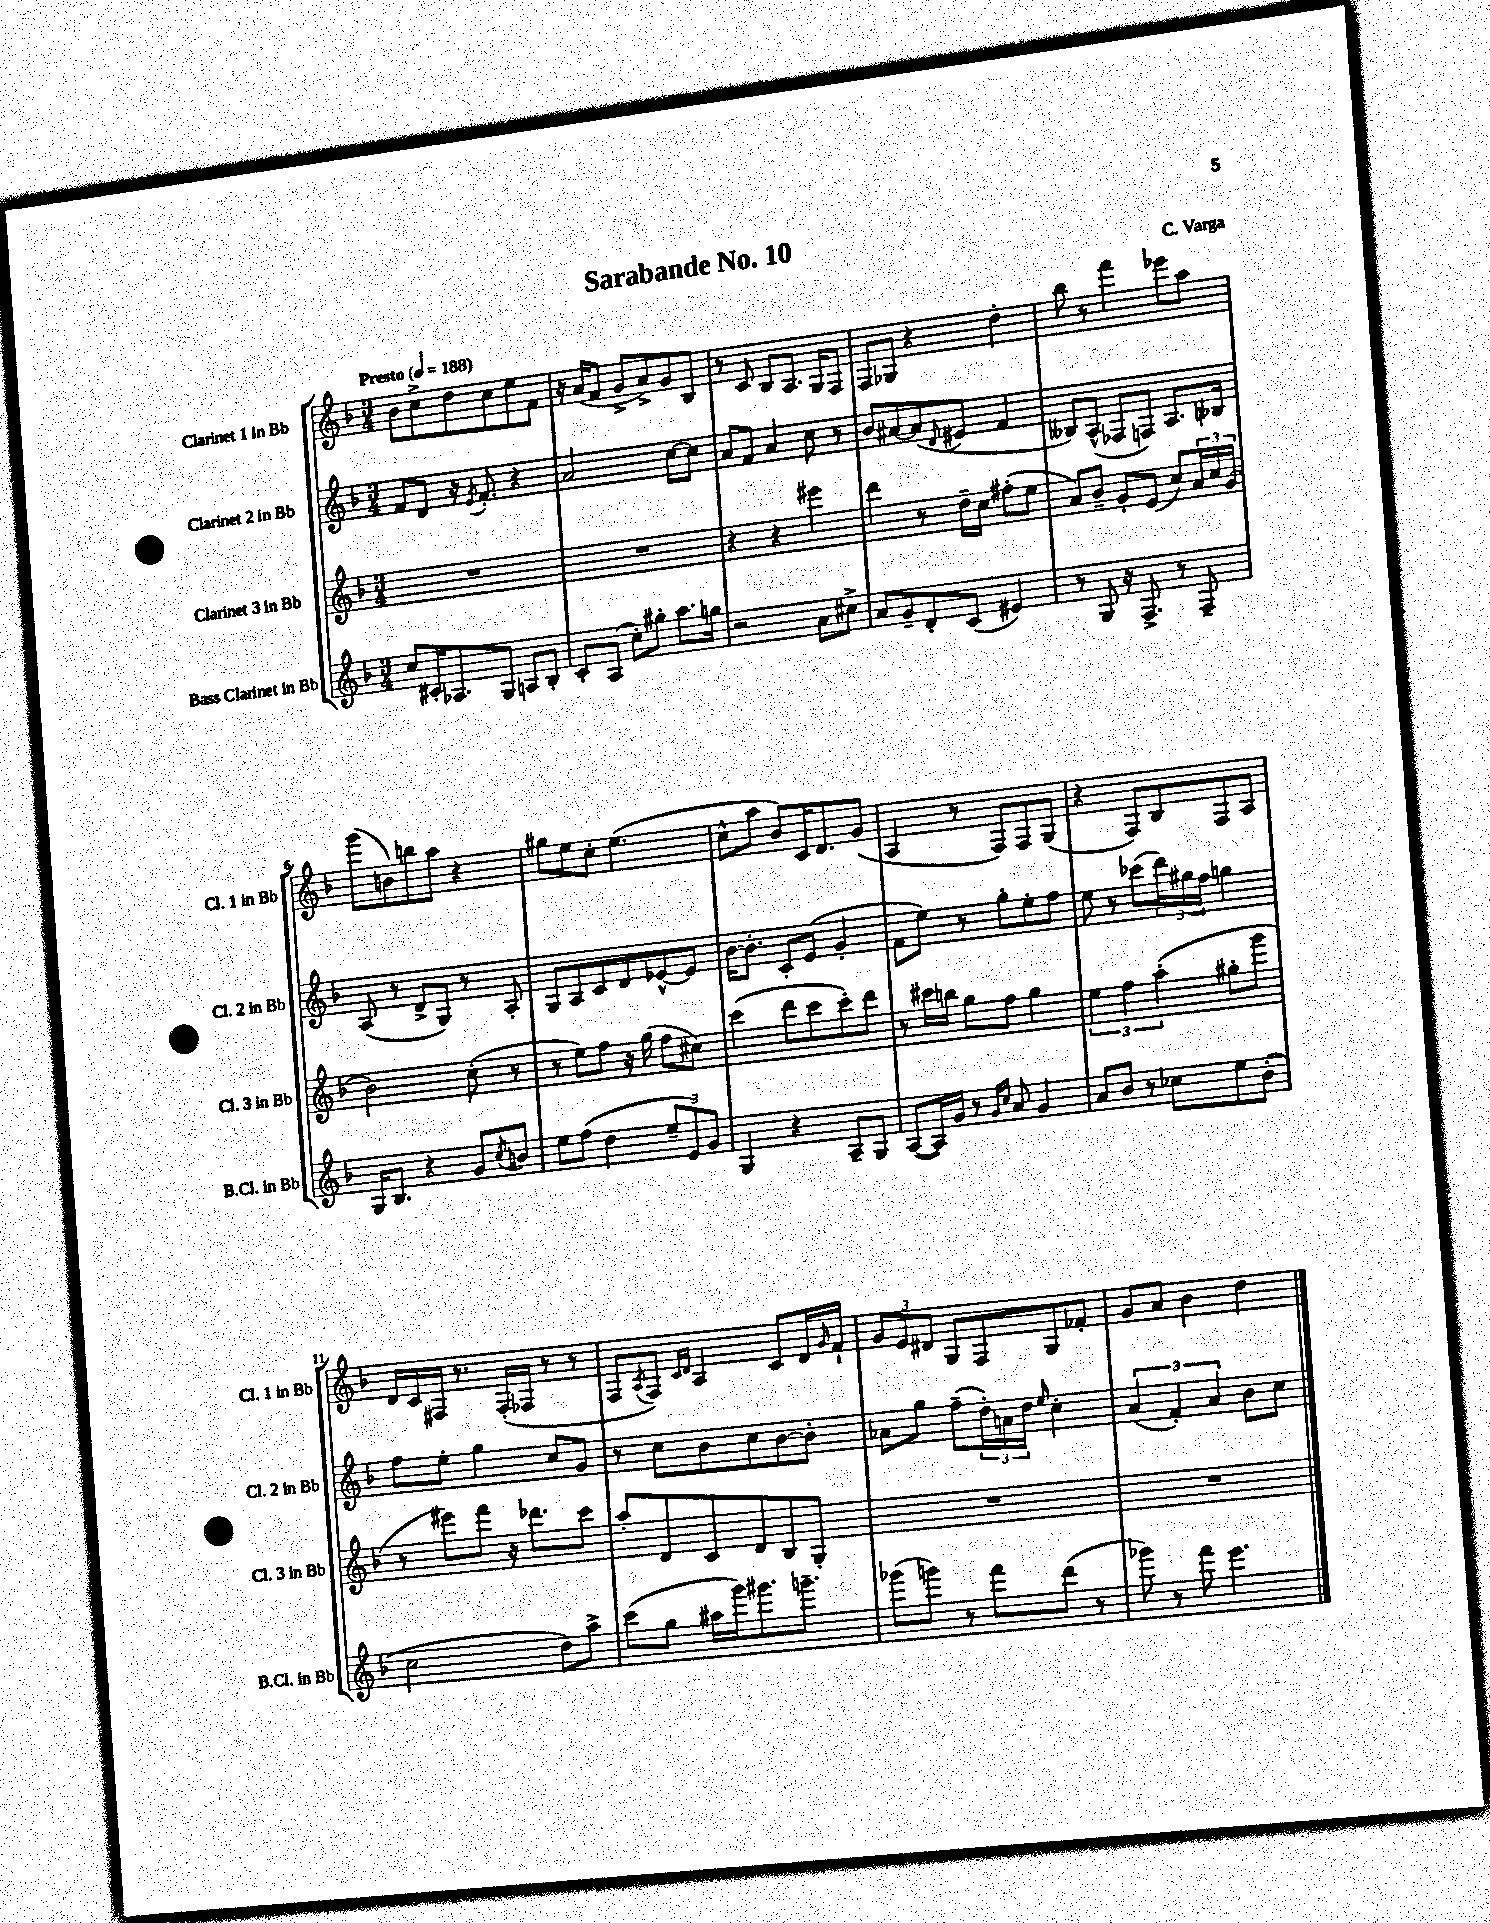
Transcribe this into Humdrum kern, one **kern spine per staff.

**kern	**kern	**kern	**kern
*staff4	*staff3	*staff2	*staff1
*clefG2	*clefG2	*clefG2	*clefG2
*k[b-]	*k[b-]	*k[b-]	*k[b-]
*M3/4	*M3/4	*M3/4	*M3/4
*MM188	*MM188	*MM188	*MM188
8cc	2.r	8f	8b-
16c#'	.	8d	8cc^
8.A-	.	.	.
.	.	16r	8dd
.	.	8qe	.
.	.	8.f'	.
8G	.	.	8cc
8A	.	4r	8ee
8B-'	.	.	8f
=	=	=	=
8c'	2.r	2a	16r
.	.	.	(16a
(8A	.	.	8f
8cc')	.	.	8g^
8gg#'	.	.	8a^)
8.aa	.	[8cc	8g
.	.	8cc]	8B-
16gg	.	.	.
=	=	=	=
2r	4r	8a	8r
.	.	8f	8c
.	4r	4a	8B-
.	.	.	8.A
8a	4eee#	8cc	.
.	.	.	16G
8cc#^	.	8r	8F
=	=	=	=
8a	4ddd	8b-	8F
8g~	.	[8a#	8G-
8d'	8r	(8a#]	4r
.	.	8qqd	.
(8c	16dd~	8e#	.
.	16cc	.	.
4e#)	(8ff#'	4f	4dd'
.	8ee	.	.
=	=	=	=
8r	8a)	8B--)	8bb-
8G	8b-~	(8A^^	8r
16r	8g'	8F-	4fff
8.F^	.	.	.
.	(8e	8F)	.
8r	8cc)	8.A	8eee-
8F~	24a	.	8aa
.	24cc	.	.
.	.	16B-	.
.	(24g	.	.
=	=	=	=
16G	2b-)	(8A	(8ggg
8.B-	.	.	.
.	.	8r	8b)
4r	.	8d^	8bb
.	.	8G)	8aa
8g	(8cc'	8r	4r
8qcc	.	.	.
8b	8r	8A'	.
=	=	=	=
8ee	8r	8G	8gg#
(8ff	8ee)	8A	8ee
4dd	8ff	8c	8cc'
.	16r	8d	(4.ee
.	(16gg	.	.
12ee~	8ff	[8e-^^	.
12e)	.	.	.
.	8cc#)	8e-]	.
12g	.	.	.
=	=	=	=
4G	(4ccc	[16b-	8cc^^
.	.	8.b-']	.
.	.	.	8aa
4r	8ddd	8c'	8b-)
.	8ccc	(8e	16c
.	.	.	8.d
8A~	8ccc')	4g'	.
8G	8ddd	.	(8g
=	=	=	=
([8A	8r	8f	4A
16A])	16ccc#	8ee)	.
16g	16bb	.	.
8r	8gg	8r	8r
16qqg	.	.	.
16qqcc	.	.	.
8a	8ff	8gg'	8F)
4g	4gg	8ee'	8F
.	.	8ff	(8G
=	=	=	=
8a	6ee	8ee	4r
8b-	.	8r	.
.	6ff	.	.
8r	.	(8ccc-	8F)
.	(6aa'	.	.
8cc-	.	24ddd)	8B-
.	.	24gg#	.
.	.	24ff	.
8ee	8gg#'	4gg	8F
(8b-'	8ggg	.	8A
=	=	=	=
2cc	8r	8ff	16d
.	.	.	16c
.	8eee#)	8ee'	16F#
.	.	.	8.r
.	8fff	4gg	.
.	16r	.	(16F#'
.	8.ddd-	.	16F-
8dd)	.	8cc	8r
8aa^	8ccc	8g	8r
=	=	=	=
(8ccc	8aa'	8r	8F
.	.	.	8qA
8gg	8d	8cc	8F)
.	.	.	16qqc
.	.	.	16qqd
16aa#	8c	8b-	4A
16ggg)	.	.	.
8.ggg#	8d	8cc	.
.	8B-	[8b-	8c
8.ggg~	.	.	.
.	8G'	8b-']	16d
.	.	.	16qqg
.	.	.	16f`
=	=	=	=
(8ggg-	2.r	8a-	12g
.	.	.	12e
8ggg)	.	8gg	.
.	.	.	12d#
8r	.	(8ff~	8G
8fff	.	24dd')	8F
.	.	24a	.
.	.	24dd	.
.	.	16qqee	.
(8ddd	.	4cc'	8G
8r	.	.	8f-'
=	=	=	=
8ggg-)	2.r	(6a	8g
8r	.	.	8a
.	.	6f')	.
8fff	.	.	4b-
.	.	6a	.
4.eee	.	.	.
.	.	8b-	4dd
.	.	8cc	.
==	==	==	==
*-	*-	*-	*-
